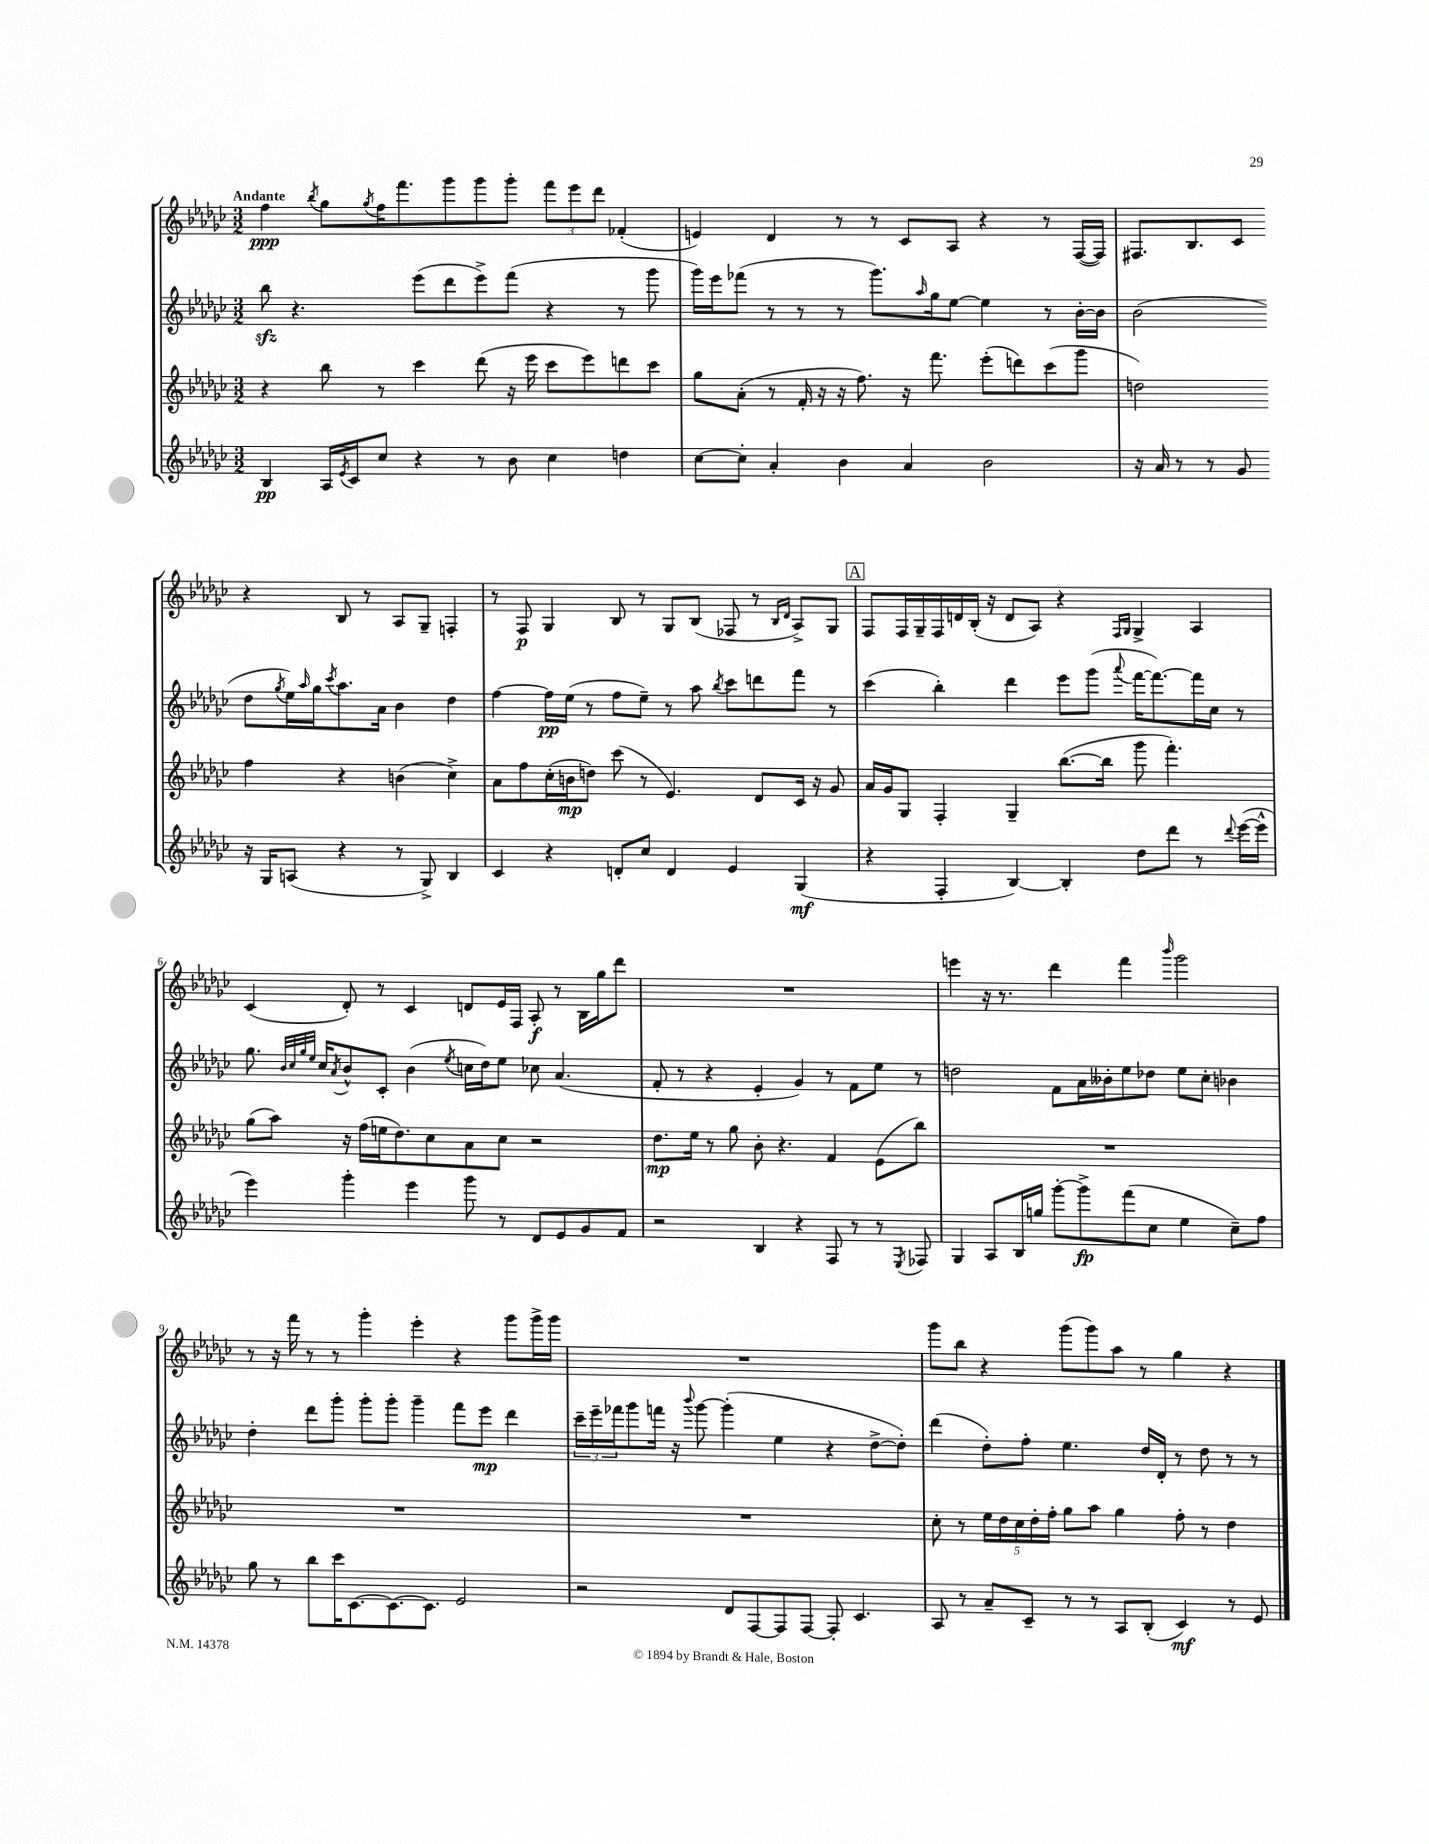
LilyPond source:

<<
\new StaffGroup <<
\new Staff = "s0" {
    \clef treble \key ges \major \numericTimeSignature \time 3/2 \tempo "Andante"
    f''4\ppp \acciaccatura { bes''8 } ges''8 \acciaccatura { ges''8 } f''16 f'''8. ges'''8 ges'''8 ges'''8-. \tuplet 3/2 { f'''8 ees'''8 des'''8 } fes'4-.( |
    e'4) des'4 r8 r8 ces'8 aes8 r4 r8 f16~( f16) |
    fis8. bes8. ces'8 r4 bes8 r8 aes8 ges8-- f4-. |
    r8 f8\p ges4 bes8 r8 ges8 bes8( fes8 r8 \grace { bes16 des'16 } aes8->) ges8 |
    \mark \markup { \box "A" } f8 f16 ges16-- f16 d'16 bes16-.( r16 d'8 aes8) r4 \grace { f16 ges16 } ges4-> aes4 |
    ces'4( des'8-.) r8 ces'4 d'8 ees'16 f16 aes8-.\f r8 bes16 ges''16 des'''8 |
    R1. |
    e'''4 r16 r8. des'''4 f'''4 \grace { bes'''16 } ges'''2 |
    r8 r16 f'''16 r8 r8 ges'''4-. ees'''4-. r4 ges'''8 ges'''16-> ges'''16 |
    R1. |
    ges'''8 bes''8 r4 ges'''8( ges'''8) aes''8 r8 ges''4 r4 \bar "|." |
}
\new Staff = "s1" {
    \clef treble \key ges \major \numericTimeSignature \time 3/2
    bes''8\sfz r4. ees'''8( des'''8 ees'''8->) f'''8( r4 r8 ges'''8 |
    ges'''16) ees'''16 fes'''8( r8 r8 r8 ges'''8.) \grace { aes''16 } ges''16 ees''8~ ees''4 r8 bes'16~-. bes'16 |
    bes'2( des''8 \acciaccatura { ges''8 } ees''16) \grace { aes''16 } ges''16 \acciaccatura { ces'''8 } aes''8. aes'16 bes'4 des''4 |
    f''4~ f''16\pp ees''16( r8 f''8 ees''8--) r8 aes''8 \acciaccatura { bes''8 } ces'''8 d'''8 f'''8 r8 |
    \mark \markup { \box "A" } ces'''4( bes''4-.) des'''4 ees'''8 ges'''8( \appoggiatura { aes'''8 } f'''16~ f'''8.~) f'''16 ces''16 r8 |
    ges''8. \grace { bes'32 ces''32 ges''32 ees''32 } ces''16 \acciaccatura { aes'8 } bes'8-^ ces'8-. bes'4( \acciaccatura { ees''8 } c''16 des''16) ees''8 ces''8 aes'4.( |
    f'8-. r8 r4 ees'4-. ges'4) r8 f'8 ees''8 r8 |
    d''2 f'8 aes'16 beses'16-. ees''8 des''8 ees''8 ces''8-. bes'4 |
    des''4-. des'''8 ges'''8-. ges'''8-. ges'''8-. ges'''4-- f'''8 ees'''8\mp des'''4 |
    \tuplet 3/2 { ces'''16-- ees'''16-- fes'''16 } ges'''8 f'''16 r16 \appoggiatura { bes'''8 } ges'''8~ ges'''4-.( ees''4 r4 des''8~-> des''8-.) |
    des'''4( des''8-.) f''8-. ees''4. des''16 des'16-. r8 des''8 r8 r8 \bar "|." |
}
\new Staff = "s2" {
    \clef treble \key ges \major \numericTimeSignature \time 3/2
    r4 bes''8 r8 ces'''4 des'''8( r16 ees'''16 ces'''8 ees'''8) d'''8 ces'''8 |
    ges''8 aes'8-.( r8 f'16-. r16 r16 f''8.) r16 f'''8. ees'''8-.( d'''8) ces'''8( ges'''8 |
    d''2) f''4 r4 b'4( ces''4->) |
    aes'8 f''8 ces''16-.( b'16\mp d''8) ces'''8( r8 ees'4.) des'8 ces'16 r16 ges'8 |
    \mark \markup { \box "A" } aes'16 ges'16 ges8 f4-. ges4-- bes''8.~( bes''16 ges'''8 f'''4.-.) |
    ges''8( aes''8) r16 f''16( e''16 des''8.) ces''8 aes'8 ces''8 r2 |
    des''8.\mp ees''16 r8 ges''8 bes'8-. r4. f'4 ees'8( bes''8) |
    R1. |
    R1. |
    R1. |
    ces''8-. r8 \tuplet 5/4 { ees''16 des''16 ces''16 des''16-. f''16-. } ges''8 aes''8 ges''4 f''8-. r8 des''4 \bar "|." |
}
\new Staff = "s3" {
    \clef treble \key ges \major \numericTimeSignature \time 3/2
    bes4\pp aes16 \acciaccatura { ees'8 } ces'16 ces''8 r4 r8 bes'8 ces''4 d''4 |
    ces''8~ ces''8-. aes'4-. bes'4 aes'4 bes'2 |
    r16 aes'16 r8 r8 ges'8 r16 ges16 a8( r4 r8 ges8->) bes4 |
    ces'4 r4 d'8-. ces''8 d'4 ees'4 ges4\mf( |
    \mark \markup { \box "A" } r4 f4-. bes4~) bes4-. des''8 des'''8 r8 \appoggiatura { des'''8 } ees'''16~( ees'''16-^ |
    ees'''4) ges'''4-. ees'''4 ges'''8 r8 des'8 ees'8 ges'8 f'8 |
    r2 bes4 r4 f8 r8 r8 \acciaccatura { ees8 } fes8 |
    ges4 aes8 bes16 g''16 ges'''8~-. ges'''8->\fp f'''8( ces''8 ees''4 ces''8--) f''8 |
    ges''8 r8 bes''8 ces'''16 ces'8.~ ces'8.~ ces'8. ees'2 |
    r2 des'8 f8~ f8 f8~ f8-. ces'4. |
    aes8 r8 aes'8-- ces'8-- r8 r8 aes8 bes8-.( ces'4\mf) r8 ees'8 \bar "|." |
}
>>
>>
